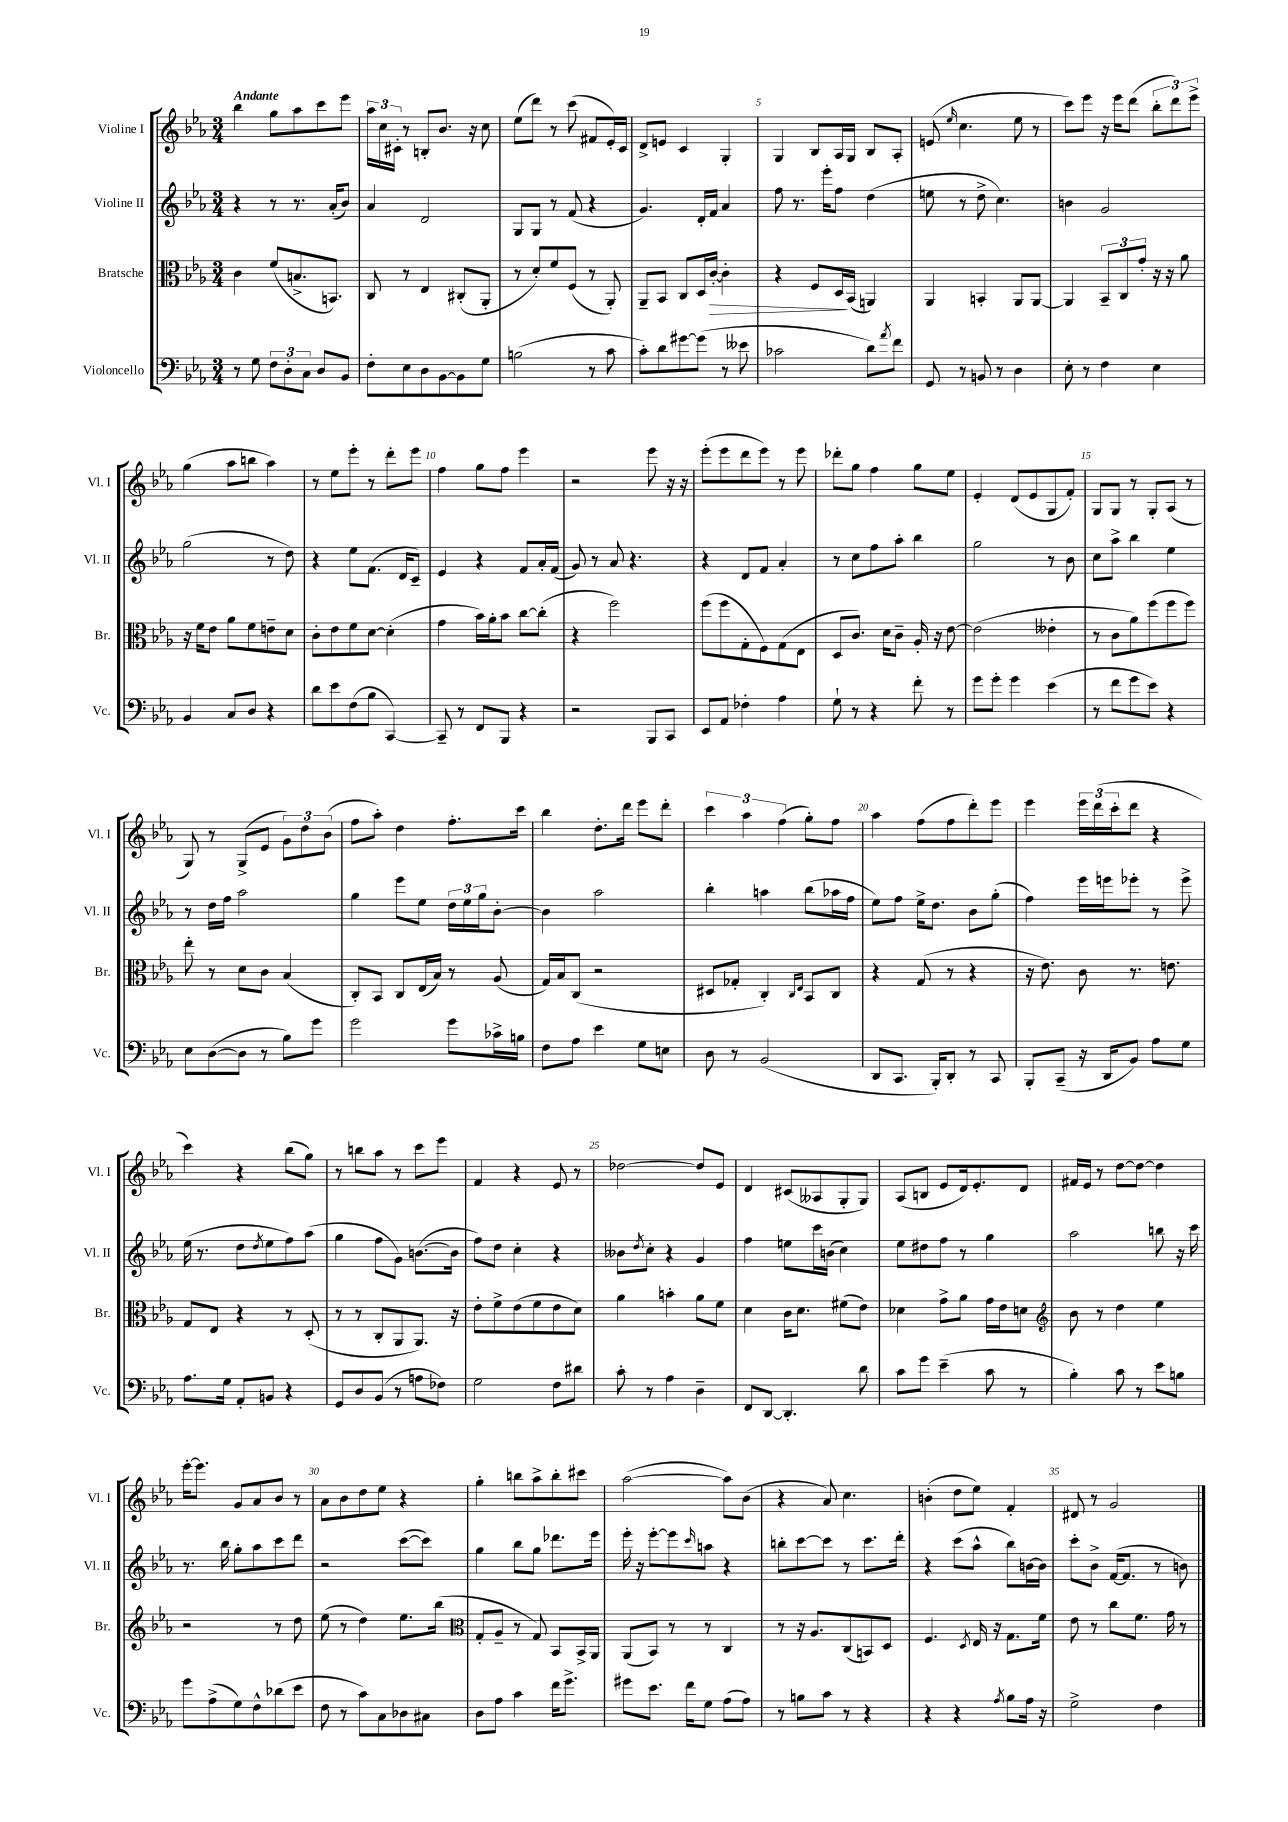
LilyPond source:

<<
\new StaffGroup <<
\new Staff = "s0" \with { instrumentName = "Violine I" shortInstrumentName = "Vl. I" } {
    \clef treble \key ees \major \numericTimeSignature \time 3/4 \tempo "Andante"
    bes''4 g''8 aes''8 c'''8 ees'''8 |
    \tuplet 3/2 { aes''16 c''16 cis'16-. } r8 b8-. bes'8. r16 c''8 |
    ees''8( d'''8) r8 c'''8( fis'8 ees'16-.) c'16 |
    d'8-> e'8 c'4 g4-. |
    g4 bes8 aes16 g16 bes8 aes8-. |
    e'8( \grace { ees''16 } c''4. ees''8 r8 |
    c'''8) ees'''8 r16 ees'''16 d'''8( \tuplet 3/2 { bes''8-. d'''8) ees'''8-> } |
    g''4( aes''8 b''8 aes''4) |
    r8 ees''8 ees'''8-. r8 d'''8-. ees'''8 |
    f''4 g''8 f''8 ees'''4 |
    r2 ees'''8 r16 r16 |
    ees'''8-.( ees'''8 d'''8 ees'''8) r8 ees'''8 |
    des'''8-. g''8 f''4 g''8 ees''8 |
    ees'4-. d'8( ees'8 g8 f'8-.) |
    g8 g8 r8 g8-. aes8( r8 |
    g8) r8 g8->( ees'8 \tuplet 3/2 { g'8) d''8 bes'8( } |
    f''8 aes''8-.) d''4 f''8.-. c'''16 |
    bes''4 d''8.-. d'''16 ees'''8 d'''8-. |
    \tuplet 3/2 { c'''4 aes''4 f''4( } g''8-.) f''8 |
    aes''4 f''8( f''8 d'''8-.) ees'''8 |
    ees'''4 \tuplet 3/2 { ees'''16 d'''16( c'''16-. } d'''8 r4 |
    c'''4) r4 bes''8( g''8) |
    r8 b''8 aes''8 r8 c'''8 ees'''8 |
    f'4 r4 ees'8 r8 |
    des''2~ des''8 ees'8 |
    d'4 cis'8( aeses8 g8-. g8) |
    aes8( b8 ees'8 d'16) ees'8.-. d'8 |
    fis'16 ees'16 r8 d''8~ d''8~ d''4 |
    ees'''16~-. ees'''8. g'8 aes'8 bes'8 r8 |
    aes'8 bes'8 d''8 ees''8 r4 |
    g''4-. b''8 aes''8-> b''8-. cis'''8 |
    aes''2~( aes''8) bes'8( |
    r4 aes'8) c''4. |
    b'4-.( d''8 ees''8) f'4-. |
    dis'8 r8 g'2 \bar "|." |
}
\new Staff = "s1" \with { instrumentName = "Violine II" shortInstrumentName = "Vl. II" } {
    \clef treble \key ees \major \numericTimeSignature \time 3/4
    r4 r8 r8. aes'16-.( bes'8) |
    aes'4 d'2 |
    g8 g8 r8 f'8( r4 |
    g'4.) d'16-. f'16 aes'4 |
    f''8 r8. ees'''16-. f''8 d''4( |
    e''8 r8 d''8-> c''4.) |
    b'4 g'2 |
    g''2( r8 d''8) |
    r4 ees''8 f'8.( d'16 c'8--) |
    ees'4 r4 f'8 aes'16-. f'16( |
    g'8) r8 aes'8 r4. |
    r4 d'8 f'8 aes'4-. |
    r8 c''8 f''8 aes''8-. bes''4 |
    g''2 r8 bes'8 |
    c''8 aes''8-> bes''4 ees''4 |
    r8 d''16 f''16 aes''2 |
    g''4 ees'''8 ees''8 \tuplet 3/2 { d''16 ees''16 g''16 } bes'8~-. |
    bes'4 aes''2 |
    bes''4-. a''4 bes''8( aes''16 f''16 |
    ees''8) f''8 ees''16-> d''8. bes'8 g''8-.( |
    f''4) ees'''16 e'''16 ees'''8-. r8 ees'''8-> |
    ees''16( r8. d''8 \acciaccatura { d''8 } ees''8 f''8) aes''8( |
    g''4 f''8 g'8) b'8.~( b'16 |
    f''8) d''8 c''4-. r4 |
    beses'8 \acciaccatura { d''8 } c''8-. r4 g'4 |
    f''4 e''8 c'''16 b'16( c''4) |
    ees''8 dis''8 f''8 r8 g''4 |
    aes''2 b''8 r16 c'''16 |
    r8. bes''16 g''8-. aes''8 c'''8 d'''8 |
    r2 c'''8~( c'''8) |
    g''4 bes''8 g''8 des'''8. ees'''16 |
    ees'''16-. r16 ees'''8~-. ees'''8 \grace { c'''16 } a''8 r4 |
    b''8-. c'''8~ c'''8 r8 c'''8. d'''16-. |
    r4 c'''8( aes''8-^ bes''8) b'16~ b'16 |
    c'''8-. bes'8-> f'16~( f'8. r8 b'8) \bar "|." |
}
\new Staff = "s2" \with { instrumentName = "Bratsche" shortInstrumentName = "Br." } {
    \clef alto \key ees \major \numericTimeSignature \time 3/4
    c'4 f'8( b8.-> b,8.) |
    c8 r8 ees4 cis8-.( aes,8-. |
    r8 d'8-.) f'8 f8( r8 aes,8-.) |
    aes,8-- bes,8 c8 d16 c'16~-.\> c'4-. |
    r4 f8 d16\! bes,16( a,4) |
    aes,4 b,4-. aes,8 aes,8~ |
    aes,4 \tuplet 3/2 { bes,8-- c8 g'8-. } r16 r16 aes'8 |
    r16 f'16 ees'8 aes'8 f'8 e'8-- d'8 |
    c'8-. ees'8 f'8 d'8~ d'4-.( |
    g'4 bes'16) aes'16-. bes'8 c''8~ c''8-.( |
    r4 f''2) |
    f''8( f''8 g8-. f8) g8( ees8 |
    d8 c'8.) d'16 c'8-- aes16-. r16 ees'8~ |
    ees'2( eeses'4-. |
    r8 c'8 aes'8) f''8( f''8 f''8) |
    ees''8-. r8 d'8 c'8 bes4( |
    c8-.) bes,8 c8 ees16( bes16) r8 aes8( |
    g16) bes16 c8( r2 |
    dis8 ges8-. c4-.) \grace { c16 ees16 } bes,8 c8 |
    r4 g8( r8 r4 |
    r16 ees'8.) c'8 r8. e'8. |
    g8 ees8 r4 r8 d8-.( |
    r8 r8 c8-. aes,8 aes,8.) r16 |
    ees'8-. f'8-> ees'8( f'8 ees'8 d'8) |
    aes'4 b'4-. aes'8 f'8 |
    d'4 c'16 d'8. fis'8( ees'8) |
    des'4 g'8-> aes'8 g'16 ees'16 d'8 |
    \clef treble bes'8 r8 d''4 ees''4 |
    r2 r8 d''8 |
    ees''8( r8 d''4) ees''8. bes''16( |
    \clef alto g8-. aes8-- r8 g8) bes,8 bes,16-> aes,16 |
    aes,8( bes,8) r8 r8 c4 |
    r8 r16 aes8. c8( b,8) d8 |
    f4. \acciaccatura { d8 } ees16 r16 g8. f'16 |
    ees'8 r8 c''8 f'8. g'16 r8 \bar "|." |
}
\new Staff = "s3" \with { instrumentName = "Violoncello" shortInstrumentName = "Vc." } {
    \clef bass \key ees \major \numericTimeSignature \time 3/4
    r8 g8 \tuplet 3/2 { f8 d8-. c8 } d8 bes,8 |
    f8-. ees8 d8 bes,8~ bes,8 g8 |
    b2( r8 c'8 |
    c'8-.) d'8 gis'8~ gis'8( r8 eeses'8 |
    ces'2 d'8) \acciaccatura { aes'8 } f'8 |
    g,8 r8 b,8 r8 d4 |
    ees8-. r8 f4 ees4 |
    bes,4 c8 d8 r4 |
    d'8 ees'8 f8( bes8 c,4~) |
    c,8-- r8 f,8 bes,,8 r4 |
    r2 bes,,8 c,8 |
    ees,8 aes,8 fes4-. aes4 |
    g8-! r8 r4 f'8-. r8 |
    g'8 g'8-. g'4 ees'4( |
    r8 f'8 g'8 ees'8) r4 |
    ees8 d8~( d8 r8 bes8) g'8 |
    g'2 g'8 ces'16-> b16 |
    f8 aes8 ees'4 g8 e8 |
    d8 r8 bes,2( |
    d,8 c,8. bes,,16-.) d,8-. r8 c,8 |
    bes,,8-. c,8--( r16 d,16 bes,8) aes8 g8 |
    aes8. g16 aes,8-. b,8 r4 |
    g,8 d8 bes,8( r8 a8 fes8) |
    g2 f8 dis'8 |
    c'8-. r8 aes4 d4-- |
    f,8 d,8~ d,4.-. d'8 |
    c'8 g'8 ees'4--( c'8 r8 |
    bes4-.) c'8 r8 ees'8 b8 |
    g'8 aes8->( g8) f8-^ des'8( ees'8 |
    f8 r8 c'8) c8 des8 cis8 |
    d8 aes8 c'4 f'16 g'8.-> |
    gis'8 ees'8. f'16 g8 aes8( aes8) |
    r8 b8 c'8 r8 r4 |
    r4 r4 \acciaccatura { aes8 } bes8 aes16 r16 |
    g2-> f4 \bar "|." |
}
>>
>>
\layout { \context { \Score \override BarNumber.break-visibility = ##(#f #t #t) barNumberVisibility = #(every-nth-bar-number-visible 5) } }
